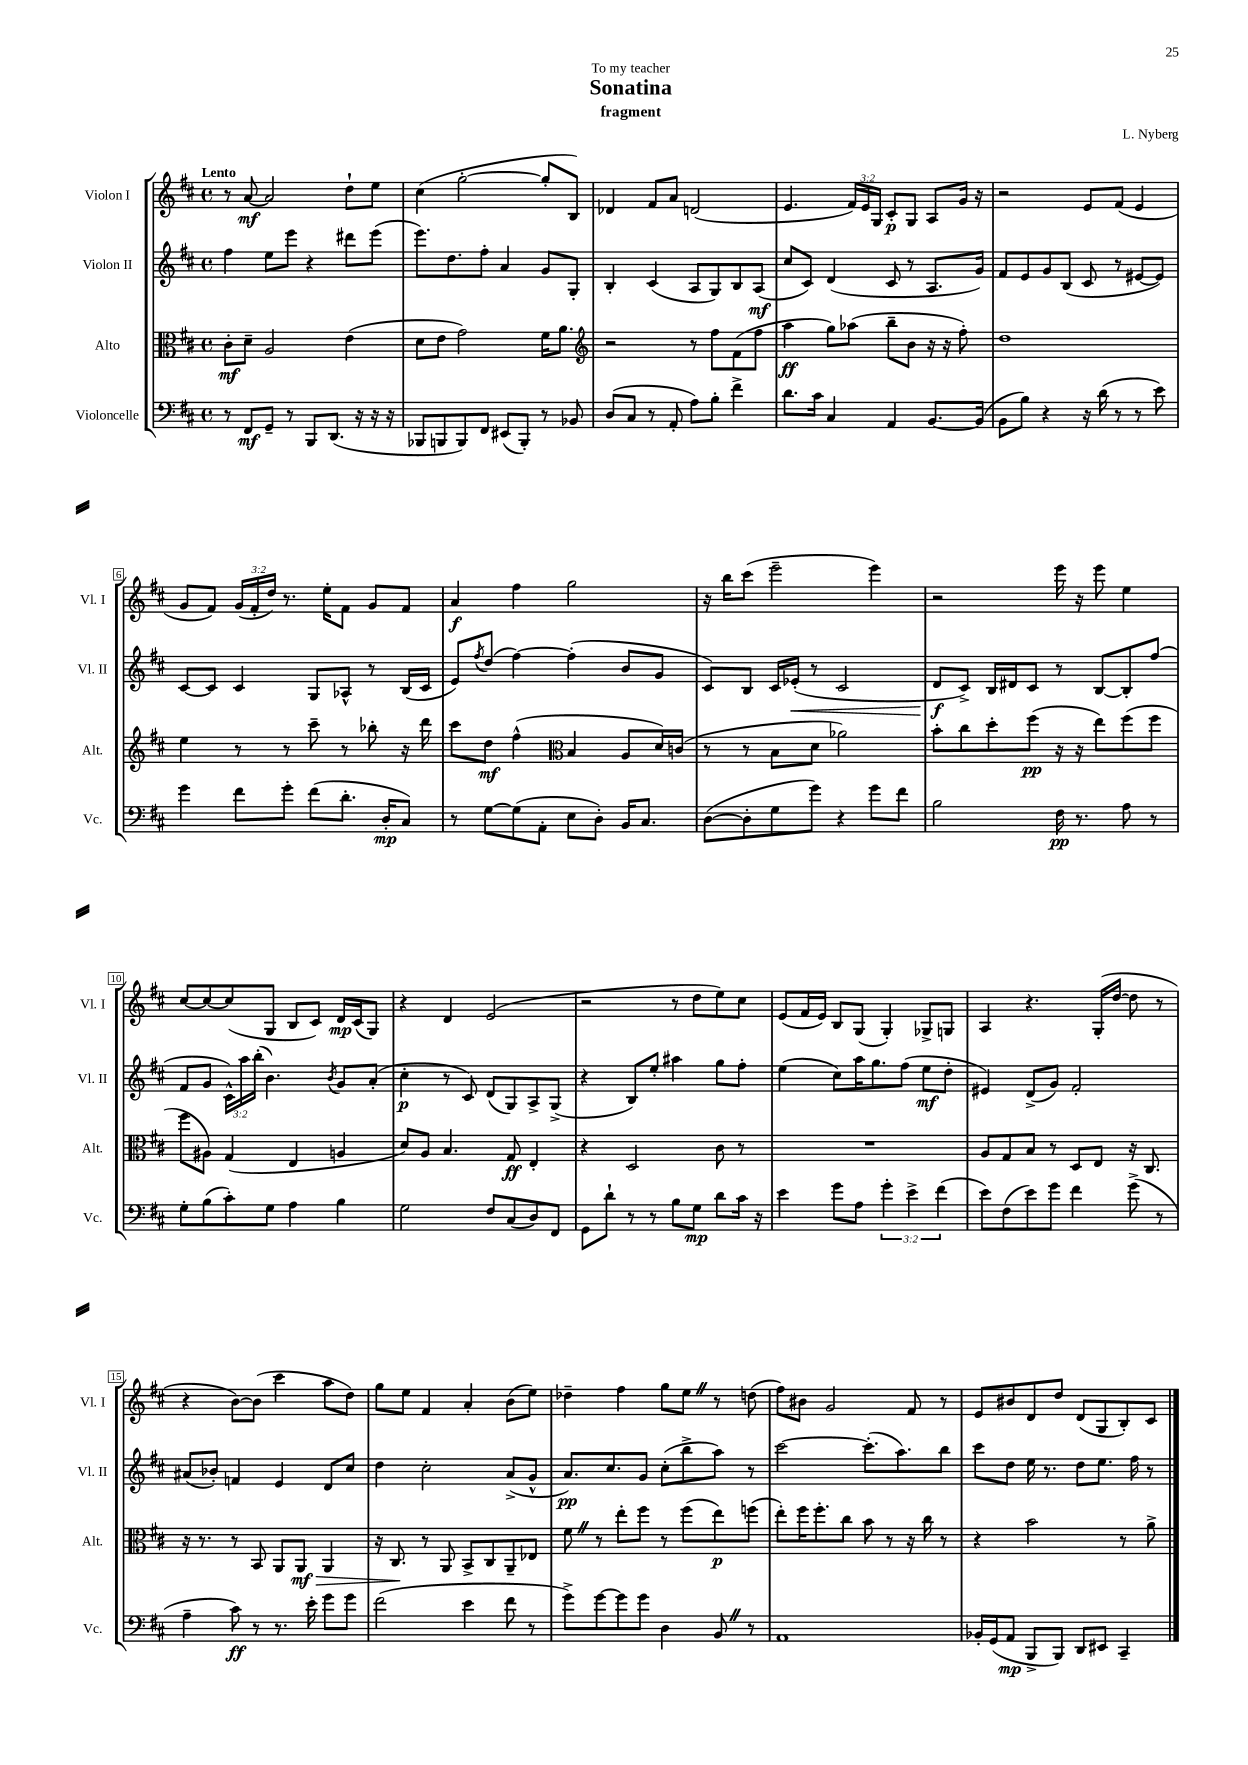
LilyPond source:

\header { title = "Sonatina" composer = "L. Nyberg" subtitle = "fragment" dedication = "To my teacher" }
<<
\new StaffGroup <<
\new Staff = "s0" \with { instrumentName = "Violon I" shortInstrumentName = "Vl. I" } {
    \clef treble \key d \major \defaultTimeSignature \time 4/4 \override Staff.TupletNumber.text = #tuplet-number::calc-fraction-text \tempo "Lento"
    r8 a'8~\mf a'2 d''8-! e''8 |
    cis''4( g''2~-. g''8-. b8) |
    des'4 fis'8 a'8 d'2( |
    e'4. \tuplet 3/2 { fis'16) e'16 g16 } cis'8-.\p g8 a8 g'16 r16 |
    r2 e'8 fis'8( e'4 |
    g'8 fis'8) \tuplet 3/2 { g'16( fis'16-. d''16) } r8. e''16-. fis'8 g'8 fis'8 |
    a'4\f fis''4 g''2 |
    r16 b''16 cis'''8( e'''2-- e'''4) |
    r2 e'''16 r16 e'''8 e''4 |
    cis''8~ cis''8~ cis''8( g8 b8 cis'8) d'16\mp cis'16( g8) |
    r4 d'4 e'2( |
    r2 r8 d''8 e''8) cis''8 |
    e'8( fis'16 e'16) b8 g8( g4-.) ges8-> g8 |
    a4 r4. g16-.( d''16~ d''8 r8 |
    r4 b'8~) b'8( cis'''4 a''8 d''8) |
    g''8 e''8 fis'4 a'4-. b'8( e''8) |
    des''4-- fis''4 g''8 e''8 \once \override BreathingSign.text = \markup { \musicglyph "scripts.caesura.straight" } \breathe r8 d''8( |
    fis''8) bis'8 g'2 fis'8 r8 |
    e'8 bis'8 d'8 d''8 d'8( g8 b8-.) cis'8 \bar "|." |
}
\new Staff = "s1" \with { instrumentName = "Violon II" shortInstrumentName = "Vl. II" } {
    \clef treble \key d \major \defaultTimeSignature \time 4/4 \override Staff.TupletNumber.text = #tuplet-number::calc-fraction-text
    fis''4 e''8 e'''8 r4 dis'''8 e'''8( |
    e'''8.) d''8. fis''8-. a'4 g'8 g8-. |
    b4-. cis'4( a8 g8) b8 a8\mf( |
    cis''8 cis'8) d'4( cis'8 r8 a8. g'16) |
    fis'8 e'8 g'8 b8( cis'8 r8 eis'8~ eis'8) |
    cis'8~ cis'8 cis'4 g8 aes8-^ r8 b16( cis'16 |
    e'8) \acciaccatura { fis''8 } d''8( fis''4~) fis''4-.( b'8 g'8 |
    cis'8) b8 cis'16 ees'16-.\<( r8 cis'2 |
    d'8\f\! cis'8->) b16 dis'16 cis'8 r8 b8~ b8-. fis''8( |
    fis'8 g'8 \tuplet 3/2 { cis'16-^) a''16 b''16-.( } b'4.) \acciaccatura { b'8 } g'8 a'8-.( |
    cis''4-.\p r8 cis'8) d'8( g8) a8-> g8->( |
    r4 b8) e''8-. ais''4 g''8 fis''8-. |
    e''4( cis''8) a''16 g''8. fis''8( e''8\mf d''8-. |
    eis'4) d'8->( g'8) fis'2-. |
    ais'8( bes'8-.) f'4 e'4 d'8 cis''8 |
    d''4 cis''2-. a'8->( g'8-^ |
    a'8.\pp) cis''8. g'8 cis''8-.( b''8-> a''8) r8 |
    cis'''2~ cis'''8.-.( a''8.) b''8 |
    cis'''8 d''8 e''16 r8. d''8 e''8. fis''16 r8 \bar "|." |
}
\new Staff = "s2" \with { instrumentName = "Alto" shortInstrumentName = "Alt." } {
    \clef alto \key d \major \defaultTimeSignature \time 4/4
    cis'8-.\mf d'8-- a2 e'4( |
    d'8 e'8 g'2) fis'16 a'8. |
    \clef treble r2 r8 fis''8 fis'8( fis''8 |
    a''4\ff g''8) aes''8( b''8-- b'8 r16 r16 fis''8-.) |
    d''1 |
    e''4 r8 r8 cis'''8-- r8 bes''8-. r16 d'''16 |
    cis'''8 d''8\mf fis''4-^( \clef alto b4 a8 d'16) c'16( |
    r8 r8 b8 d'8 aes'2) |
    b'8-. cis''8 d''8-. fis''8\pp( r16 r16 e''8) fis''8( fis''8 |
    fis''8 ais8) g4( e4 a4 |
    d'8) a8 b4. g8\ff e4-. |
    r4 d2 cis'8 r8 |
    R1 |
    a8 g8 b8 r8 d8 e8 r16 cis8. |
    r16 r8. r8 b,8 a,8 a,8\mf\> a,4 |
    r16 cis8.\! r8 a,8 b,8-> cis8 a,8-- ees8 |
    fis'8 \once \override BreathingSign.text = \markup { \musicglyph "scripts.caesura.straight" } \breathe r8 e''8-. fis''8 r8 fis''8( e''8\p) f''8( |
    e''8-.) fis''16 fis''8.-. cis''8 b'8 r8 r16 cis''16 r8 |
    r4 b'2 r8 a'8-> \bar "|." |
}
\new Staff = "s3" \with { instrumentName = "Violoncelle" shortInstrumentName = "Vc." } {
    \clef bass \key d \major \defaultTimeSignature \time 4/4 \override Staff.TupletNumber.text = #tuplet-number::calc-fraction-text
    r8 fis,8\mf g,8-- r8 b,,8 d,8.( r16 r16 r16 |
    bes,,8 b,,8 b,,8) fis,8 eis,8( b,,8-.) r8 bes,8 |
    d8( cis8 r8 a,8-. a8) b8-. fis'4-> |
    d'8. cis'16 cis4 a,4 b,8.~ b,16( |
    b,8 b8) r4 r16 d'16( r8 r8 e'8) |
    g'4 fis'8 g'8-. fis'8( d'8.-. d16-.\mp cis8) |
    r8 g8~ g8( a,8-. e8 d8-.) b,16 cis8. |
    d8~( d8-. g8 g'8) r4 g'8 fis'8 |
    b2 fis16\pp r8. a8 r8 |
    g8-. b8( cis'8-.) g8 a4 b4 |
    g2 fis8 cis8( d8) fis,8 |
    g,8 d'8-! r8 r8 b8 g8\mp d'8 cis'16 r16 |
    e'4 g'8 a8 \tuplet 3/2 { g'4-. e'4-> fis'4( } |
    e'8) fis8( e'8) g'8 fis'4 g'8->( r8 |
    a4-- cis'8\ff) r8 r8. e'16-. g'8 g'8 |
    fis'2( e'4 fis'8 r8 |
    g'8->) g'8~ g'8 g'8 d4 b,8 \once \override BreathingSign.text = \markup { \musicglyph "scripts.caesura.straight" } \breathe r8 |
    a,1 |
    bes,16-. g,16( a,8\mp b,,8-> b,,8) d,8 eis,8 cis,4-- \bar "|." |
}
>>
>>
\layout { \context { \Score \override BarNumber.stencil = #(make-stencil-boxer 0.1 0.3 ly:text-interface::print) } }
